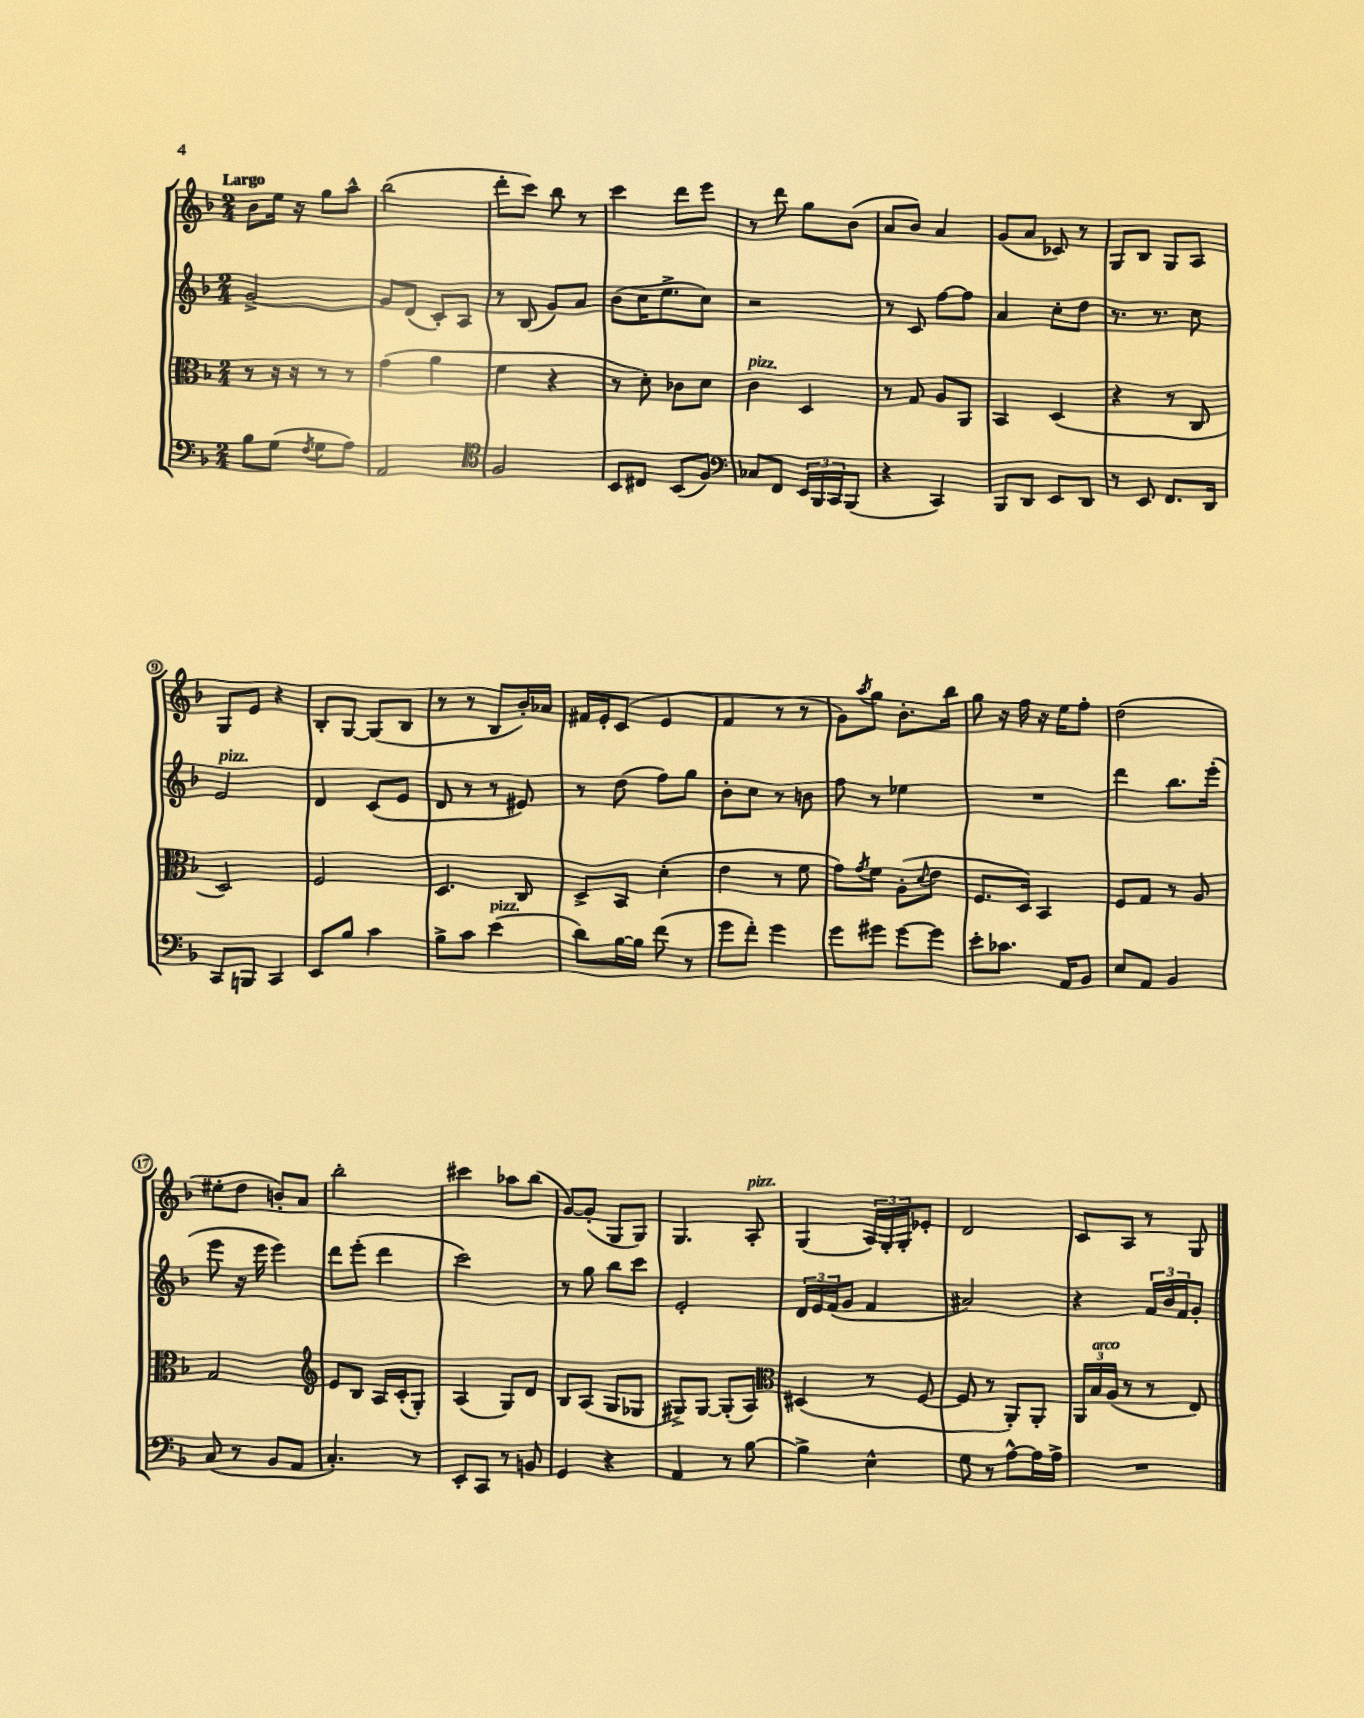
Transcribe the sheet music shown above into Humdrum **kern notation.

**kern	**kern	**kern	**kern
*part4	*part3	*part2	*part1
*staff4	*staff3	*staff2	*staff1
*clefF4	*clefC3	*clefG2	*clefG2
*k[b-]	*k[b-]	*k[b-]	*k[b-]
*M2/4	*M2/4	*M2/4	*M2/4
=1	=1	=1	=1
!	!	!	!LO:TX:a:B:t=Largo
8B-\L	8r	[2g^/	8b-\L
(8G\J	16r	.	16ee\Jk
.	16r	.	16r
8qF/	.	.	.
8G\L	8r	.	8gg\L
8A\J)	8r	.	8aa^^\J
=2	=2	=2	=2
2AA/	(4g\	8g/L]	(2bb-\
.	.	(8d/J	.
.	4a\	8c'/L)	.
.	.	8A/J	.
=3	=3	=3	=3
*clefC4	*	*	*
2F/	4f\	8r	8ddd'\L
.	.	(8B-/	8ccc\J)
.	4r	8g/L)	8bb-\
.	.	8a/J	8r
=4	=4	=4	=4
8BB-/L	8r	(8b-\L	4ccc\
8C#X/J	8d'\)	16cc\K	.
.	.	8.ee^\	.
(8BB-/L	8c-X\L	.	8ddd\L
8F/J)	8d\J	8cc\J)	8eee\J
=5	=5	=5	=5
*clefF4	*	*	*
!	!LO:TX:a:i:t=pizz.	!	!
8C-X/L	4c\	2r	8r
8FF/J	.	.	8ddd\
24EE/LL	4D/	.	8gg\L
24BBB-/	.	.	.
24CC/J	.	.	.
(8BBB-/J	.	.	(8b-\J
=6	=6	=6	=6
4r	8r	8r	8a/L
.	8G/	8c/	8b-/J)
4CC/)	8A/L	[8ff\L	4a/
.	8AA/J	8ff\J]	.
=7	=7	=7	=7
8BBB-/L	4BB-/	4a/	(8g/L
8DD/J	.	.	8a/J
8EE/L	(4D/	8cc'\L	8c-X/)
8DD/J	.	8dd\J	8r
=8	=8	=8	=8
8r	4r	8.r	8G/L
8EE/	.	.	8B-/J
.	.	8.r	.
8.FF/L	8r	.	8G/L
.	8C/	8cc\	8A/J
16DD/Jk	.	.	.
!!LO:LB:g=z
=9	=9	=9	=9
!	!	!LO:TX:a:i:t=pizz.	!
8CC/L	2D/)	2e/	8G/L
8BBBn/J	.	.	8e/J
4CC/	.	.	4r
=10	=10	=10	=10
8EE/L	2F/	4d/	8B-'/L
8B-/J	.	.	[8G/J
4c\	.	(8c/L	(8G/L]
.	.	8e/J	8B-/J
=11	=11	=11	=11
8B-^\L	4.D/	8d/	8r
8c\J	.	8r	8r
!LO:TX:a:i:t=pizz.	!	!	!
(4e\	.	8r	8B-/L
.	8C/	8e#X/)	16b-'/L)
.	.	.	16a-X/JJ
=12	=12	=12	=12
8d\L)	8D^/L	8r	16f#X/LL
.	.	.	16e'/J
[16B-\L	8BB-/J	(8dd\	(8c/J
16B-\JJ]	.	.	.
(8f\	(4d'\	8ff\L)	4e/
8r	.	8gg\J	.
=13	=13	=13	=13
8g\L	4e\	8b-'\L	4f/
8f'\J)	.	8cc\J	.
4g\	8r	8r	8r
.	8f\	8bn\	8r
=14	=14	=14	=14
8g\L	8g\L)	8ff\	8g\L)
.	8qg/	.	8qaa/
8g#X\J	8f\J	8r	8gg\J
[8g#\L	(8A'\L	4ee-X\	8.b-'\L
.	8qqd/	.	.
8g#\J]	8e\J	.	.
.	.	.	16bb-\Jk
=15	=15	=15	=15
8e'\L	8.F/L	2r	8gg\
8.c-X\J	.	.	16r
.	16D/Jk)	.	16ff\
.	4BB-/	.	16r
16AA/KL	.	.	16ee\KL
8BB-/J	.	.	8ff'\J
=16	=16	=16	=16
8E/L	8F/L	4ddd\	(2dd\
8AA/J	8G/J	.	.
4BB-/	8r	8.bb-\L	.
.	8A/	.	.
.	.	(16eee'\Jk	.
!!LO:LB:g=z
=17	=17	=17	=17
(8C/	2G/	8eee\	8ee#X'\L
8r	.	16r	8dd\J
.	.	16eee\	.
8BB-/L	.	4eee\)	8bn'/L)
8AA/J	.	.	8a/J
=18	=18	=18	=18
*	*clefG2	*	*
4.C'/)	8e/L	8ddd\L	2bb-'\
.	8B-/J	(8eee'\J	.
.	16A/LL	4ddd\	.
.	(16c'/J	.	.
8r	8G'/J)	.	.
=19	=19	=19	=19
8EE'/L	(4A/	2ccc\)	4ccc#X\
8CC/J	.	.	.
8r	8G/L)	.	8aa-X\L
8BBn/	8d/J	.	(8bb-\J
=20	=20	=20	=20
4GG/	8B-/L	8r	[8g/L)
.	(8A/J	8gg\	(8g'/J]
4r	8G/L	8bb-\L	8G/L
.	8G-X/J	8ccc\J	8G/J)
=21	=21	=21	=21
4AA/	8G#X^/L)	2e'/	4.G/
.	[8G#/J	.	.
8r	(8G#'/L]	.	.
!	!	!	!LO:TX:a:i:t=pizz.
[8B-\	8A/J)	.	8A'/
=22	=22	=22	=22
*	*clefC3	*	*
4B-^\]	(4D#X/	24d/LL	(4G/
.	.	24e/	.
.	.	(24f/J	.
.	.	8g/J	.
4E^^\	8r	4f/	24A/LL)
.	.	.	24G'/
.	.	.	24G'/J
.	[8F/	.	8e-X'/J
=23	=23	=23	=23
8G\	8F/]	2a#X/)	2d/
8r	8r	.	.
[8A^^\L	8AA'/L)	.	.
16A\L]	8AA'/J	.	.
16A^\JJ	.	.	.
=24	=24	=24	=24
2r	24AA/LL	4r	8c/L
!	!LO:TX:a:i:t=arco	!	!
.	24B-/	.	.
.	(24A/JJ	.	.
.	8r	.	8A/J
.	8r	24f/LL	8r
.	.	24b-/	.
.	.	24f/J	.
.	8E/)	8g'/J	8G/
==	==	==	==
*-	*-	*-	*-
